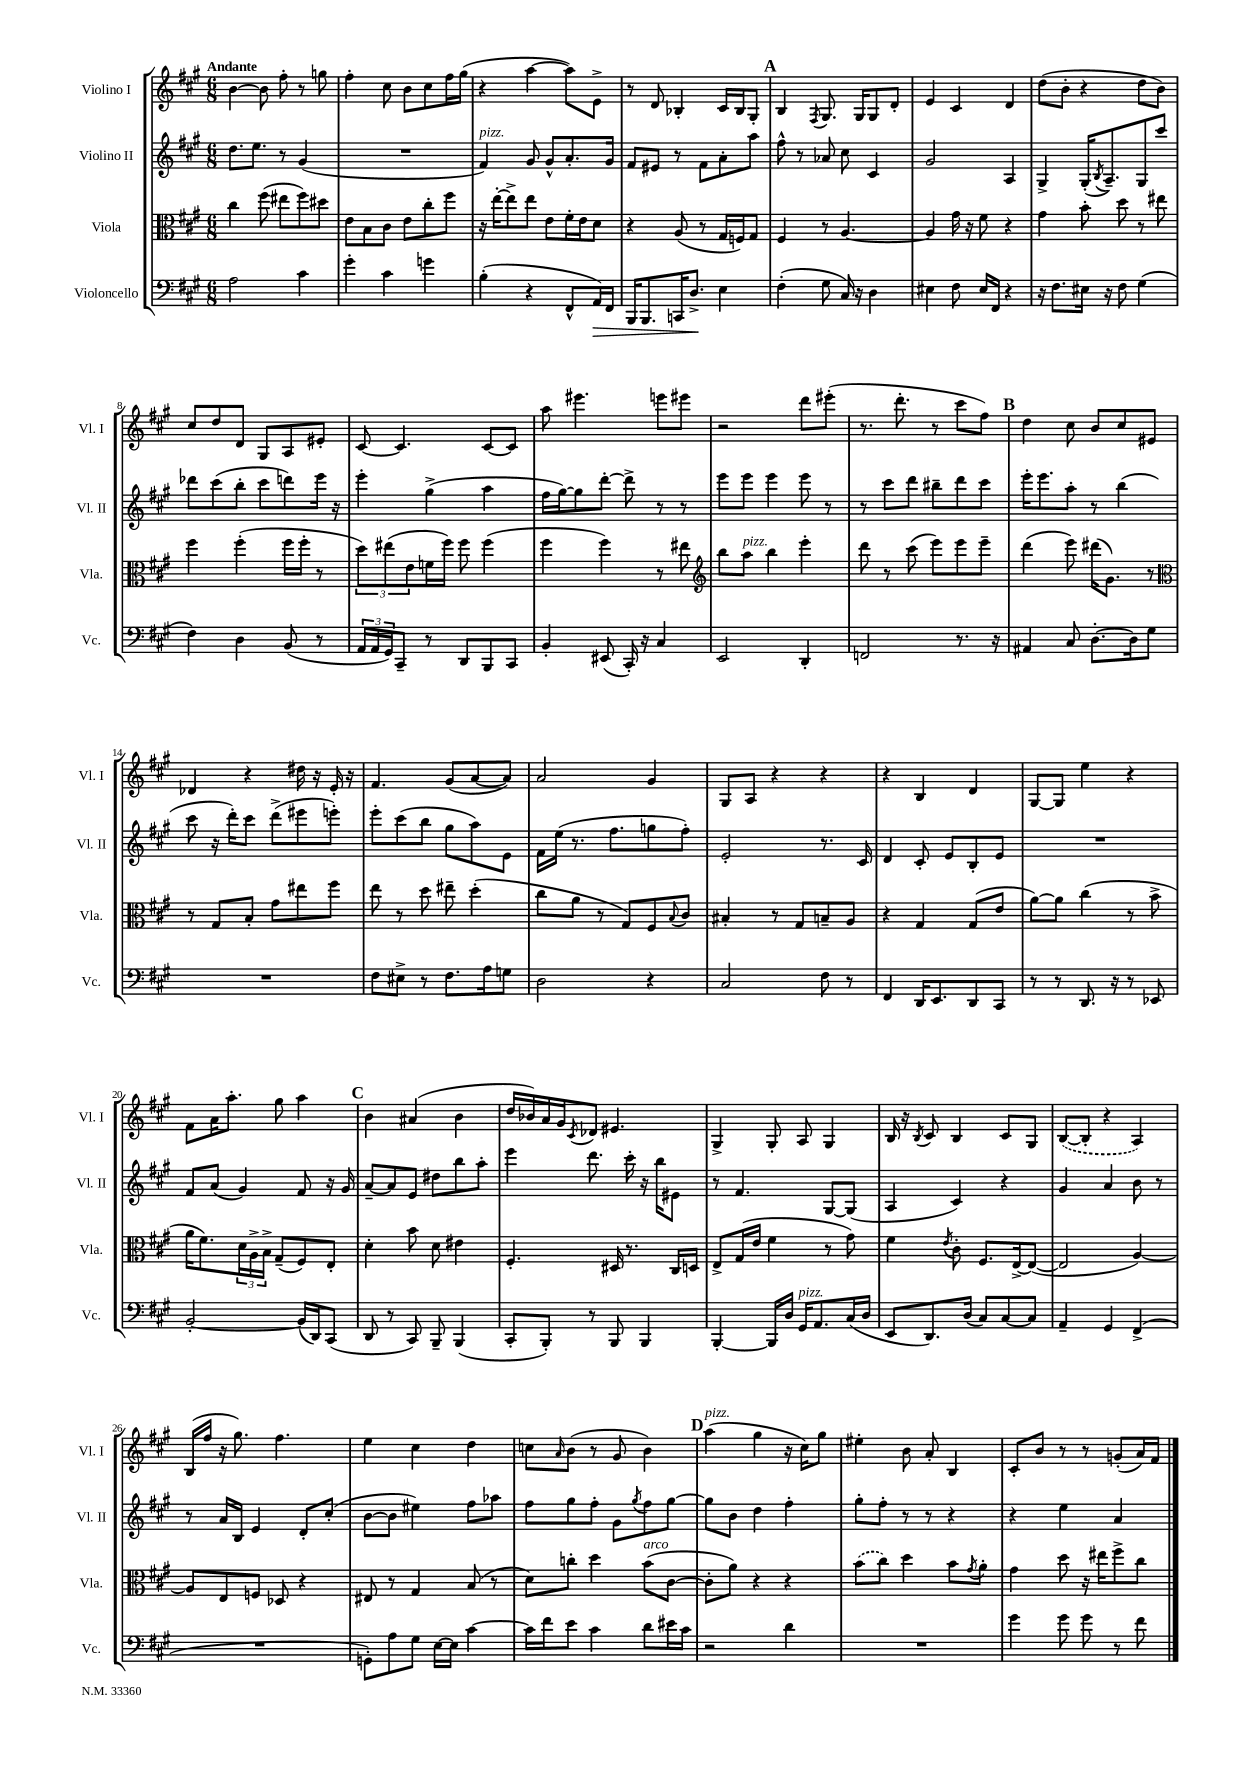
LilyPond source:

<<
\new StaffGroup <<
\new Staff = "s0" \with { instrumentName = "Violino I" shortInstrumentName = "Vl. I" } {
    \clef treble \key a \major \numericTimeSignature \time 6/8 \tempo "Andante"
    b'4~ b'8 fis''8-. r8 g''8 |
    fis''4-. cis''8 b'8 cis''8 fis''16 gis''16( |
    r4 a''4~ a''8) e'8-> |
    r8 d'8 bes4-. cis'16 bes16 gis8-. |
    \mark \markup { \bold "A" } b4 \acciaccatura { fis8 } gis8. gis16 gis8 d'8-. |
    e'4 cis'4 d'4 |
    d''8( b'8-. r4 d''8 b'8) |
    cis''8 d''8 d'8 gis8 a8 eis'8-. |
    cis'8~ cis'4. cis'8~ cis'8 |
    a''8 eis'''4. e'''8 eis'''8 |
    r2 d'''8 eis'''8-.( |
    r8. d'''8.-. r8 cis'''8 fis''8) |
    \mark \markup { \bold "B" } d''4 cis''8 b'8 cis''8 eis'8 |
    des'4 r4 dis''16 r16 e'16-. r16 |
    fis'4. gis'8( a'8~ a'8) |
    a'2 gis'4 |
    gis8 a8 r4 r4 |
    r4 b4 d'4 |
    gis8~ gis8 e''4 r4 |
    fis'8 a'16 a''8.-. gis''8 a''4 |
    \mark \markup { \bold "C" } b'4 ais'4( b'4 |
    d''16 bes'16) a'16 gis'16 \acciaccatura { cis'8 } des'8 eis'4. |
    gis4-> gis8-. a8 gis4 |
    b16 r16 \acciaccatura { b8 } cis'8 b4 cis'8 gis8 |
    \once \slurDashed b8~( b8-. r4 a4) |
    b16( fis''16 r16 gis''8.) fis''4. |
    e''4 cis''4 d''4 |
    c''8 \grace { a'16 } b'8( r8 gis'8 b'4) |
    \mark \markup { \bold "D" } a''4^\markup { \italic "pizz." }( gis''4 r16 cis''16) gis''8 |
    eis''4-. b'8 a'8-. b4 |
    cis'8-. b'8 r8 r8 g'8-.( a'16) fis'16 \bar "|." |
}
\new Staff = "s1" \with { instrumentName = "Violino II" shortInstrumentName = "Vl. II" } {
    \clef treble \key a \major \numericTimeSignature \time 6/8
    d''8. e''8. r8 gis'4( |
    R2. |
    fis'4^\markup { \italic "pizz." }) gis'8 gis'8-^ a'8.-. gis'16 |
    fis'8 eis'8 r8 fis'8 a'8-. a''8 |
    \mark \markup { \bold "A" } fis''8-^ r8 aes'8 cis''8 cis'4 |
    gis'2 a4 |
    gis4-> gis16-.( \acciaccatura { b8 } a8.--) gis8 cis'''8 |
    des'''8 cis'''8( b''8-. cis'''8 d'''8) e'''16 r16 |
    e'''4-. gis''4->( a''4 |
    fis''16 gis''16~) gis''8 d'''8~-. d'''8-> r8 r8 |
    e'''8 e'''8 e'''4 e'''8 r8 |
    r8 cis'''8 d'''8 bis''8-- d'''8 cis'''8 |
    \mark \markup { \bold "B" } e'''16-. e'''8. a''8-. r8 b''4( |
    cis'''8 r16 d'''16-.) cis'''8 d'''8->( eis'''8 e'''8-.) |
    e'''8-. cis'''8( b''8 gis''8 a''8) e'8 |
    fis'16 e''16( r8. fis''8. g''8 fis''8-.) |
    e'2-. r8. cis'16 |
    d'4 cis'8-. e'8 b8-. e'8 |
    R2. |
    fis'8 a'8( gis'4) fis'8 r16 gis'16 |
    \mark \markup { \bold "C" } a'8~-- a'8 e'8 dis''8 b''8 a''8-. |
    e'''4 d'''8. cis'''16-. r16 b''16 eis'8 |
    r8 fis'4. gis8~ gis8( |
    a4 cis'4) r4 |
    gis'4 a'4 b'8 r8 |
    r8 a'16 b16 e'4 d'8-. cis''8-.( |
    b'8~ b'8 eis''4) fis''8 aes''8 |
    fis''8 gis''8 fis''8-. gis'8 \acciaccatura { gis''8 } fis''8 gis''8~ |
    \mark \markup { \bold "D" } gis''8 b'8 d''4 fis''4-. |
    gis''8-. fis''8-. r8 r8 r4 |
    r4 e''4 a'4 \bar "|." |
}
\new Staff = "s2" \with { instrumentName = "Viola" shortInstrumentName = "Vla." } {
    \clef alto \key a \major \numericTimeSignature \time 6/8
    cis''4 fis''8( eis''8 fis''8) dis''8 |
    e'8 b8 cis'8 e'8 cis''8-. fis''8 |
    r16 e''16~-. e''8-> e''8 e'8 fis'16-. e'16 d'8 |
    r4 a8( r8 gis16 f16) gis8 |
    \mark \markup { \bold "A" } fis4 r8 a4.~ |
    a4 gis'16 r16 fis'8 r4 |
    gis'4 b'8-. d''8 r8 eis''8 |
    fis''4 fis''4-.( fis''16 fis''16-. r8 |
    \tuplet 3/2 { d''8) eis''8( e'8 } f'16 fis''16) fis''8 fis''4( |
    fis''4 fis''4) r8 eis''8 |
    \clef treble b''8 a''8^\markup { \italic "pizz." } b''4 e'''4-. |
    d'''8 r8 cis'''8( e'''8) e'''8 e'''8-- |
    \mark \markup { \bold "B" } d'''4( e'''8) dis'''16( gis'8.) r8 |
    \clef alto r8 gis8 b8-. gis'8 eis''8 fis''8 |
    e''8 r8 d''8 eis''8-- d''4-.( |
    cis''8 a'8 r8 gis8) fis8 \appoggiatura { b8 } cis'8 |
    bis4-. r8 gis8 b8-- a8 |
    r4 gis4 gis8( e'8 |
    a'8~) a'8 cis''4( r8 b'8-> |
    a'16 fis'8.) \tuplet 3/2 { d'16 a16-> b16-> } gis8--( fis8) e8-. |
    \mark \markup { \bold "C" } d'4-. b'8 d'8 eis'4 |
    fis4.-. dis16 r8. cis16 d16 |
    e8-> gis16( e'16 fis'4 r8 gis'8) |
    fis'4 \acciaccatura { e'8 } cis'8-. fis8. e16~-> e8~( |
    e2 a4~) |
    a8 e8 f8 des8 r4 |
    eis8 r8 gis4 b8( r8 |
    d'8) c''8-. d''4 b'8^\markup { \italic "arco" }( cis'8~ |
    \mark \markup { \bold "D" } cis'8-. a'8) r4 r4 |
    \once \slurDashed b'8( cis''8) d''4 b'8 \acciaccatura { gis'8 } a'8-. |
    gis'4 d''8 r16 eis''16 fis''8-> cis''8 \bar "|." |
}
\new Staff = "s3" \with { instrumentName = "Violoncello" shortInstrumentName = "Vc." } {
    \clef bass \key a \major \numericTimeSignature \time 6/8
    a2 cis'4 |
    gis'4-. cis'4 g'4 |
    b4-.( r4 fis,8-^ a,16\>) fis,16 |
    b,,16 b,,8. c,16 d8.->\! e4 |
    \mark \markup { \bold "A" } fis4-.( gis8 cis16) r16 d4 |
    eis4 fis8 eis16 fis,16 r4 |
    r16 fis8. eis16 r16 fis8 gis4( |
    fis4) d4 b,8( r8 |
    \tuplet 3/2 { a,16 a,16 gis,16) } cis,8-- r8 d,8 b,,8 cis,8 |
    b,4-. eis,8( cis,16-.) r16 cis4 |
    e,2 d,4-. |
    f,2 r8. r16 |
    \mark \markup { \bold "B" } ais,4 cis8 d8.~-. d16 gis8 |
    R2. |
    fis8 eis8-> r8 fis8. a16 g8 |
    d2 r4 |
    cis2 fis8 r8 |
    fis,4 d,16 e,8. d,8 cis,8 |
    r8 r8 d,8. r16 r8 ees,8 |
    b,2~-. b,16( d,16) cis,8( |
    \mark \markup { \bold "C" } d,8 r8 cis,8) b,,8-- b,,4( |
    cis,8-. b,,8-.) r8 b,,8 b,,4 |
    b,,4~-. b,,16 d16 gis,16^\markup { \italic "pizz." } a,8. cis16( d16 |
    e,8 d,8.) d16( cis8) cis8~ cis8 |
    a,4-- gis,4 fis,4->( |
    R2. |
    g,8-.) a8 gis8 e16~ e16 cis'4~ |
    cis'16 fis'16 e'8 cis'4 d'8 eis'16 cis'16 |
    \mark \markup { \bold "D" } r2 d'4 |
    R2. |
    gis'4 gis'8 gis'8 r8 fis'8 \bar "|." |
}
>>
>>
